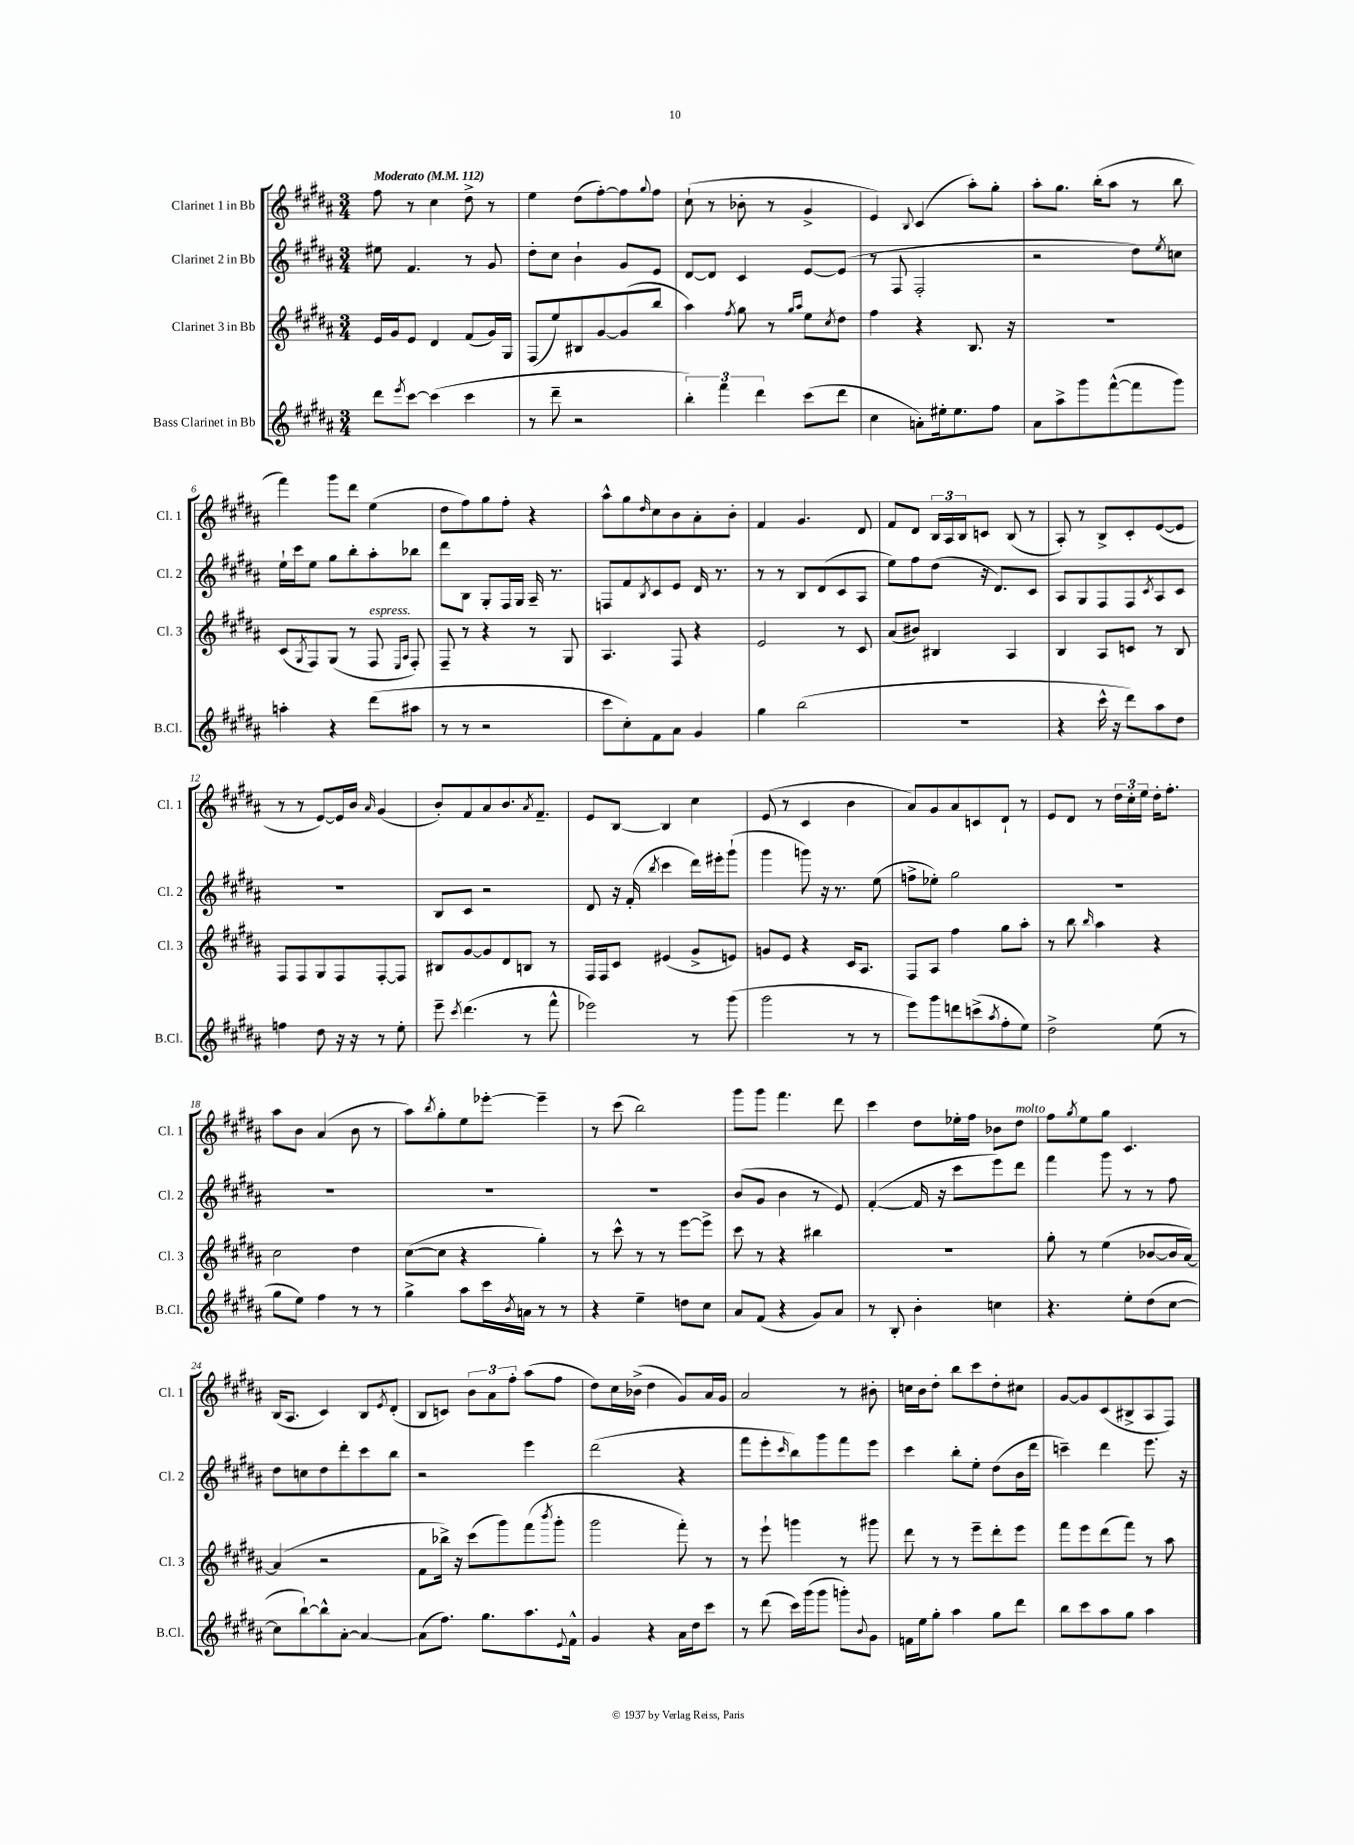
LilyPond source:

<<
\new StaffGroup <<
\new Staff = "s0" \with { instrumentName = "Clarinet 1 in Bb" shortInstrumentName = "Cl. 1" } {
    \clef treble \key b \major \numericTimeSignature \time 3/4 \tempo "Moderato" 4 = 112
    fis''8 r8 cis''4 dis''8-> r8 |
    e''4 dis''8( fis''8~-.) fis''8 \appoggiatura { gis''8 } fis''8 |
    cis''8-!( r8 bes'8-. r8 gis'4-> |
    e'4) \appoggiatura { b8 } cis'4( ais''8-.) gis''8-. |
    ais''8-. gis''8. b''16-.( ais''8 r8 b''8 |
    fis'''4) gis'''8 dis'''8 e''4( |
    dis''8 fis''8) gis''8 fis''8-. r4 |
    ais''8-^ gis''8 \grace { dis''16 } cis''8 b'8 ais'8-. b'8-. |
    fis'4 gis'4. dis'8 |
    fis'8 dis'8 \tuplet 3/2 { b16 ais16 b16 } c'8 b8( r8 |
    ais8-.) r8 b8-> cis'8-. e'8~( e'8 |
    r8 r8 e'8~) e'16 b'16 \grace { ais'16 } gis'4( |
    b'8-.) fis'8 ais'8 b'8. \acciaccatura { ais'8 } fis'8.-- |
    e'8 b8~ b4 cis''4 |
    e'8( r8 cis'4 b'4 |
    ais'8) gis'8 ais'8 c'8 dis'8-! r8 |
    e'8 dis'8 r8 \tuplet 3/2 { dis''16 cis''16-. e''16 } dis''16-. fis''8.-. |
    ais''8 b'8 ais'4( b'8 r8 |
    ais''8) \acciaccatura { b''8 } gis''8-. e''8 ees'''8~-. ees'''4-- |
    r8 cis'''8( b''2) |
    gis'''8 gis'''8 fis'''4. dis'''8 |
    cis'''4 dis''8 ees''16-. fis''16 bes'8 dis''8^\markup { \italic "molto" } |
    fis''8 \acciaccatura { gis''8 } e''8 gis''8 cis'4. |
    b16( ais8. cis'4) b8 \acciaccatura { e'8 } dis'8-.( |
    b8 c'8) \tuplet 3/2 { b'8 ais'8 fis''8-. } ais''8( fis''8 |
    dis''8) cis''16 bes'16->( dis''4 gis'8) ais'16 gis'16 |
    ais'2 r8 bis'8-. |
    c''16 b'16 dis''8-. b''8 cis'''8 dis''8-. cis''8 |
    gis'8~ gis'8 cis'8( bis8-> ais8 fis8) \bar "|." |
}
\new Staff = "s1" \with { instrumentName = "Clarinet 2 in Bb" shortInstrumentName = "Cl. 2" } {
    \clef treble \key b \major \numericTimeSignature \time 3/4
    eis''8 fis'4. r8 gis'8 |
    dis''8-. cis''8 b'4-! gis'8 e'8 |
    dis'8~ dis'8 cis'4 e'8~ e'8( |
    r8 fis8 fis2-. |
    r2 dis''8) \acciaccatura { e''8 } c''8 |
    e''16-! cis'''16 e''8 gis''8 b''8-. ais''8-. bes''8 |
    dis'''8 b8 gis8-. fis16 gis16 ais16-- r8. |
    f8 fis'8 \acciaccatura { b8 } cis'8 e'8 dis'16 r8. |
    r8 r8 b8 dis'8( cis'8 ais8 |
    e''8) fis''8 dis''8( r16 dis'8.) cis'8 |
    ais8 gis8 fis8 fis8 \acciaccatura { cis'8 } ais8 cis'8 |
    R2. |
    b8 cis'8 r2 |
    dis'8 r16 fis'16-.( \acciaccatura { b''8 } cis'''4 dis'''16) eis'''16-. gis'''8-!( |
    gis'''4 g'''8) r16 r8. e''8( |
    f''8-> ees''8-.) gis''2 |
    R2. |
    R2. |
    R2. |
    R2. |
    b'8( gis'8 b'4 r8 e'8) |
    fis'4~-.( fis'16 r16 cis'''8 e'''8) dis'''8 |
    fis'''4 gis'''8 r8 r8 fis''8 |
    dis''8 c''8 dis''8 dis'''8-. cis'''8 b''8 |
    r2 e'''4 |
    dis'''2( r4 |
    fis'''8 e'''8-. \grace { cis'''16 } b''8) gis'''8 fis'''8 e'''8 |
    cis'''4 b''8-. e''8-. dis''8( b'16 dis'''16 |
    c'''4--) dis'''4 e'''8. r16 \bar "|." |
}
\new Staff = "s2" \with { instrumentName = "Clarinet 3 in Bb" shortInstrumentName = "Cl. 3" } {
    \clef treble \key b \major \numericTimeSignature \time 3/4
    e'16 gis'16 e'8 dis'4 fis'8( gis'16) gis16 |
    fis8( e''8) bis8 gis'8~ gis'8( b''8 |
    ais''4) \acciaccatura { fis''8 } gis''8 r8 \grace { gis''16 ais''16 } e''8 \acciaccatura { cis''8 } dis''8 |
    fis''4 r4 b8. r16 |
    R2. |
    cis'8( \acciaccatura { gis8 } fis8) gis8( r8 fis8^\markup { \italic "espress." } \grace { e16 ais16 } fis8-.) |
    fis8-- r8 r4 r8 gis8 |
    ais4. fis8 r4 |
    e'2 r8 cis'8 |
    ais'8( bis'8) bis4 ais4 |
    b4 ais8 c'8 r8 b8 |
    fis8 fis8 gis8 fis8 fis8~-. fis8 |
    bis8 gis'8~ gis'8 dis'8 b8 r8 |
    fis16 fis16 cis'8 eis'4( gis'8-> e'8) |
    g'8 e'8 r4 cis'16 ais8. |
    fis8 ais8 fis''4 gis''8 ais''8-. |
    r8 b''8 \grace { b''16 } ais''4 r4 |
    cis''2 dis''4 |
    cis''8~( cis''8 r4 gis''4-.) |
    r8 cis'''8-^ r8 r8 e'''8~ e'''8-> |
    cis'''8 r8 r4 bis''4 |
    R2. |
    gis''8-. r8 e''4( bes'8~ bes'16 ais'16~) |
    ais'4( r2 |
    fis'8 bes''16->) r16 cis'''8( gis'''8) fis'''8( \acciaccatura { b'''8 } gis'''8-. |
    gis'''2 fis'''8-.) r8 |
    r8 e'''8-! g'''4 r8 gis'''8 |
    dis'''8 r8 r8 e'''8-- dis'''8-. e'''8 |
    fis'''8 e'''8 dis'''8( fis'''8) r8 ais''8 \bar "|." |
}
\new Staff = "s3" \with { instrumentName = "Bass Clarinet in Bb" shortInstrumentName = "B.Cl." } {
    \clef treble \key b \major \numericTimeSignature \time 3/4
    dis'''8 \acciaccatura { e'''8 } cis'''8~ cis'''4( cis'''4 |
    r8 dis'''8-- r2 |
    \tuplet 3/2 { b''4-.) fis'''4 dis'''4 } cis'''8( dis'''8 |
    cis''4 a'8-.) eis''16-. eis''8. fis''8 |
    ais'8 ais''8-> gis'''8 fis'''8~-^( fis'''8 gis'''8) |
    a''4-. r4 dis'''8( ais''8 |
    r8 r8 r2 |
    cis'''8 cis''8-.) fis'8 ais'8 gis'4 |
    gis''4 b''2( |
    R2. |
    r4 cis'''16-^ r16 dis'''8) ais''8 dis''8 |
    f''4 dis''8 r16 r16 r8 e''8-. |
    e'''8-- \acciaccatura { cis'''8 } dis'''4.( r8 fis'''8-^ |
    ees'''2) r8 gis'''8( |
    gis'''2 r8 r8 |
    e'''8) gis'''8 d'''8 c'''8->( \acciaccatura { ais''8 } fis''8-. e''8) |
    dis''2-> e''8( r8 |
    gis''8 e''8) fis''4 r8 r8 |
    gis''4-> ais''8 cis'''16 \acciaccatura { b'8 } a'16 r8 r8 |
    r4 e''4-- d''8 cis''8 |
    ais'8 fis'8( r4 gis'8) ais'8 |
    r8 b8-. b'4-. c''4 |
    r4. e''8-. dis''8( cis''8~ |
    cis''8 b''8~-!) b''8-^ ais'8~-. ais'4~ |
    ais'8( fis''8.) gis''8. ais''8. \appoggiatura { e'8 } fis'16-^ |
    gis'4 r4 ais'16 dis''16 cis'''8 |
    r8 dis'''8( cis'''16) gis'''16( gis'''8 g'''8-.) \appoggiatura { b'8 } gis'8 |
    f'16 e''16 gis''8-. ais''4 gis''8 dis'''8 |
    b''8 cis'''8 ais''8 gis''8 ais''4 \bar "|." |
}
>>
>>
